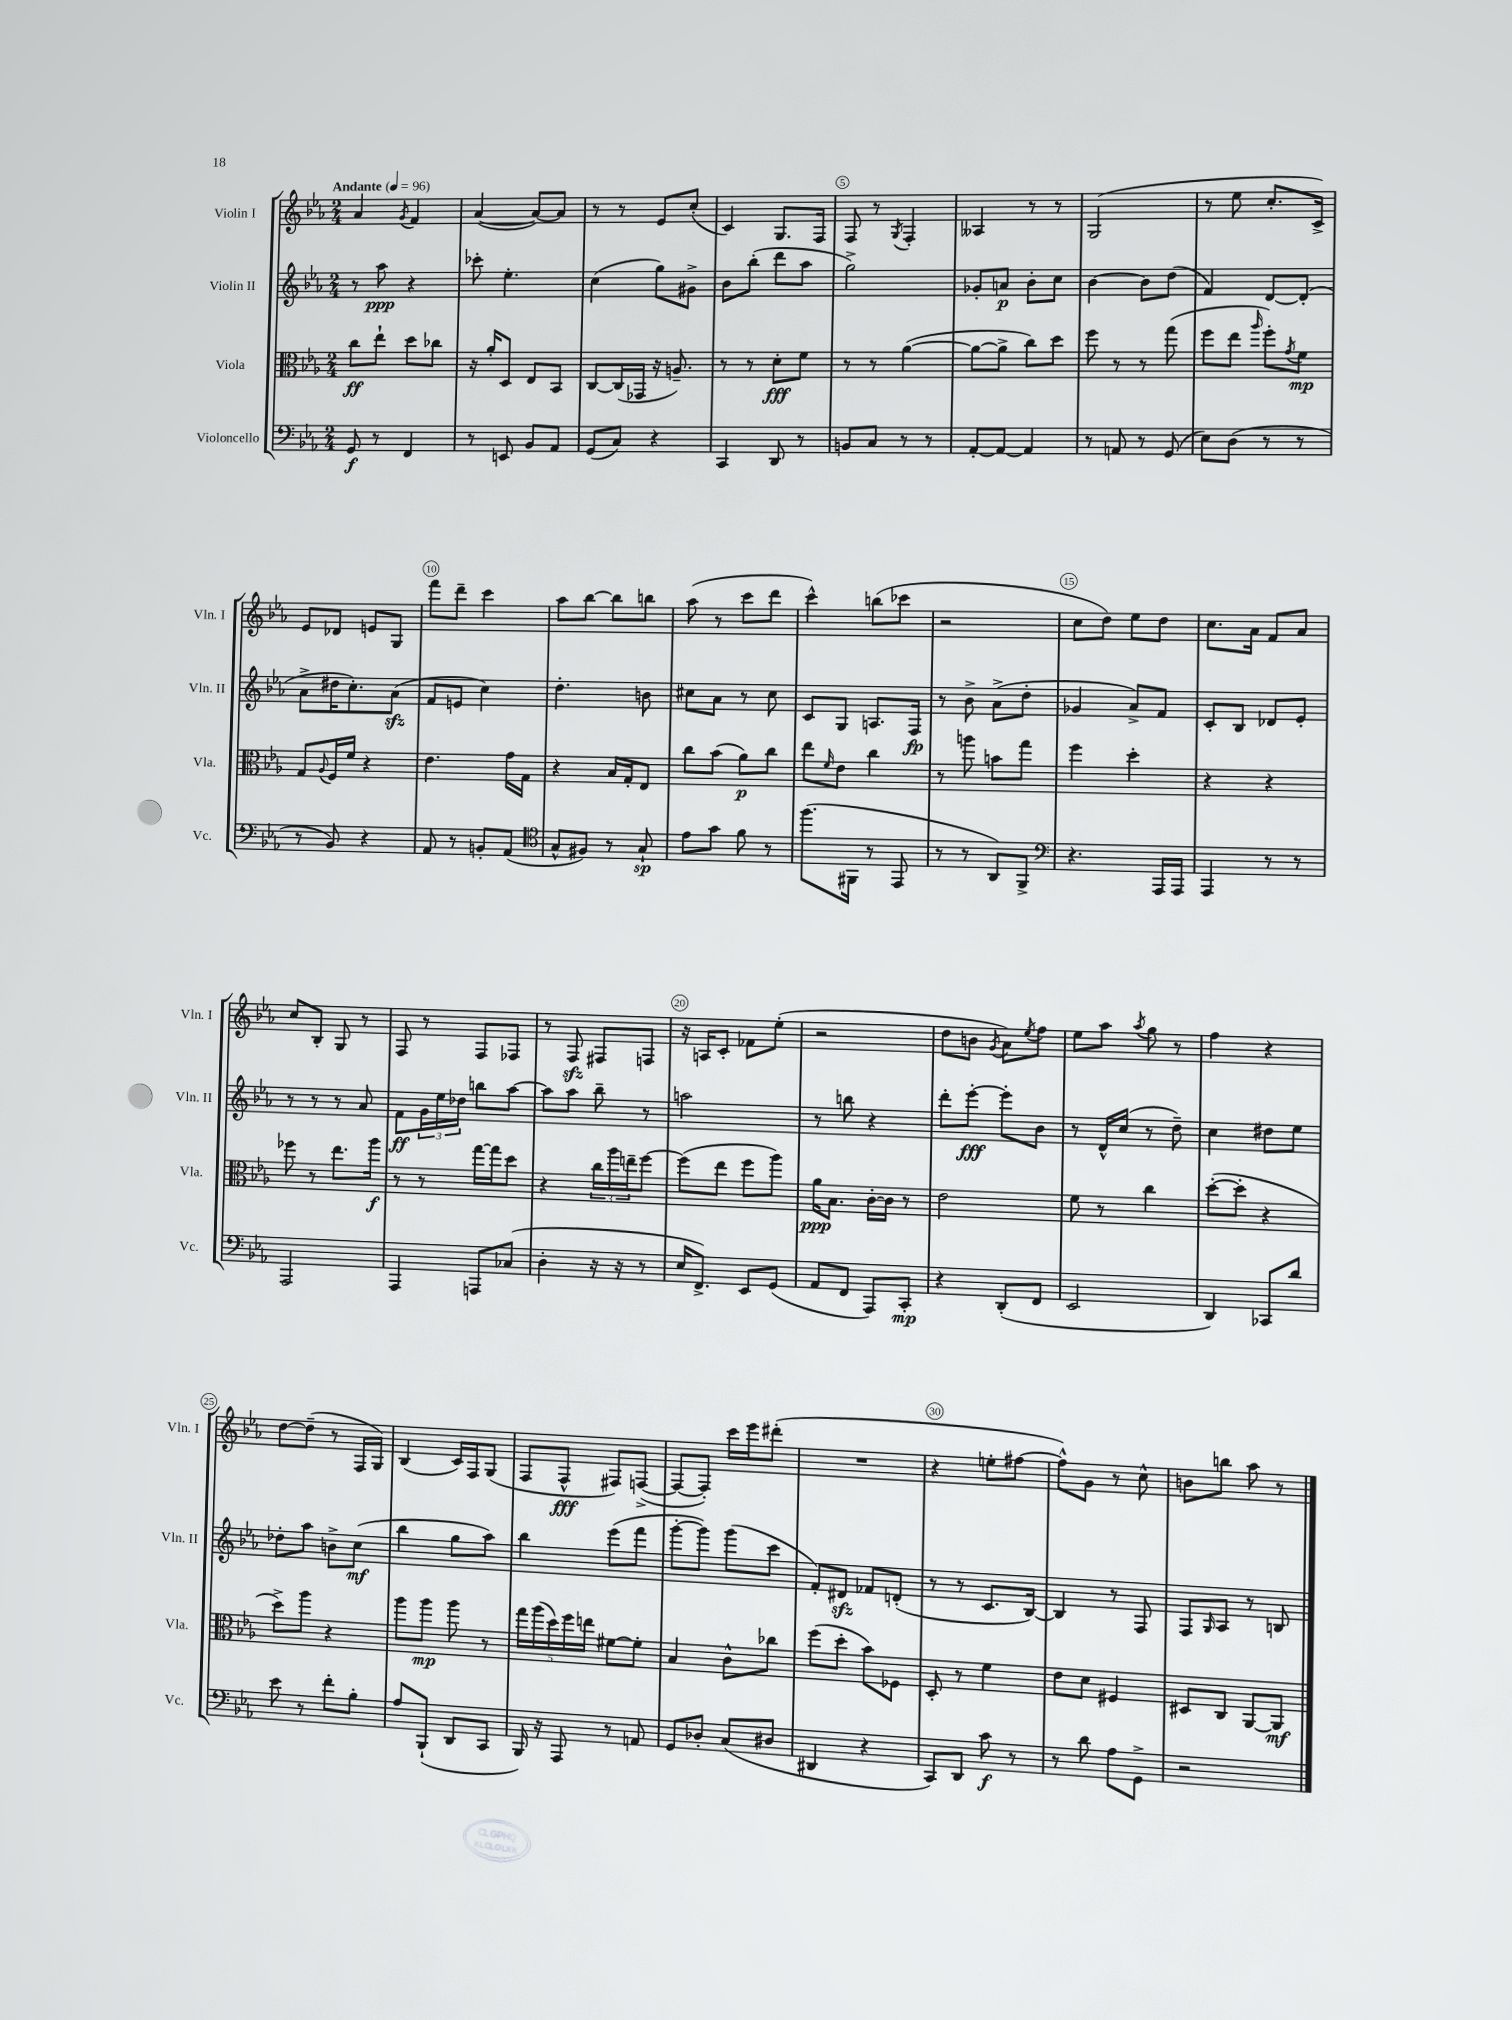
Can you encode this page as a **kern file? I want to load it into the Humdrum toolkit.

**kern	**kern	**kern	**kern
*staff4	*staff3	*staff2	*staff1
*clefF4	*clefC3	*clefG2	*clefG2
*k[b-e-a-]	*k[b-e-a-]	*k[b-e-a-]	*k[b-e-a-]
*M2/4	*M2/4	*M2/4	*M2/4
*MM96	*MM96	*MM96	*MM96
8GG/	8cc\L	8r	4a-/
8r	8ee-`\J	8aa-\	.
.	.	.	8qg/
4FF/	8dd\L	4r	4f/
.	8cc-\J	.	.
=	=	=	=
8r	16r	8ccc-'\	([4a-/
.	16a-'/LK	.	.
8EE/	8D/J	4.ee-'\	.
8BB-/L	8E-/L	.	8a-/_L)
8AA-/J	8BB-/J	.	8a-/]J
=	=	=	=
(8GG/L	[8C/L	(4cc\	8r
8C/J)	(16C/]L	.	8r
.	16GG-/JJ	.	.
4r	16r	8gg\L)	8e-/L
.	8.A~/)	.	.
.	.	8g#^\J	(8cc'/J
=	=	=	=
4CC/	8r	8b-\L	4c/)
.	8r	(8bb-'\J	.
8DD/	8d'\L	8ddd\L	8.G/L
8r	8f\J	8aa-\J	.
.	.	.	16F/Jk
=	=	=	=
8BB/L	8r	2gg^\)	8F/
8C/J	8r	.	8r
.	.	.	8qG/
8r	([4a-\	.	4F'/
8r	.	.	.
=	=	=	=
[8AA-'/L	8a-\_L	8g-'/L	4A--/
8AA-/_J	8a-^\]J	8a/J	.
4AA-/]	8cc\L)	8b-'\L	8r
.	8dd\J	8cc\J	8r
=	=	=	=
8r	8ff\	[4b-\	(2G/
8AA/	8r	.	.
8r	8r	8b-\]L	.
(8GG/	(8gg\	(8dd\J	.
=	=	=	=
8E-\L)	8ff\L	4f/)	8r
(8D\J	8ee-\J	.	8ee-\
.	16qqaa-/	.	.
8r	8ff'\L)	[8d/L	8.cc'/L
.	8qg/	.	.
8r	8f\J	(8d'/]J	.
.	.	.	16c^/Jk)
=	=	=	=
8r	8G/L	8a-^\L	8e-/L
.	8qqA-/	.	.
8BB-/)	16F/L	16dd#\K	8d-/J
.	16f/JJ	8.cc'\)	.
4r	4r	.	8e/L
.	.	(8a-\J	8G/J
=	=	=	=
8AA-/	4.e-\	8f/L	8fff\L
8r	.	8e/J	8ddd~\J
8BB'/L	.	4cc\)	4ccc\
(8AA-/J	16g\LL	.	.
.	16G\JJ	.	.
=	=	=	=
*clefC4	*	*	*
8G^^/L	4r	4.dd'\	8aa-\L
8F#/J)	.	.	[8bb-\J
8r	16B-/LL	.	8bb-\]L
.	16G'/J	.	.
8G`/	8E-/J	8b\	8bb\J
=	=	=	=
8e-\L	8cc\L	8cc#\L	(8aa-\
8g\J	(8b-\J	8a-\J	8r
8f\	8a-\L)	8r	8ccc\L
8r	8cc\J	8cc#\	8ddd\J
=	=	=	=
(8.ff\L	8ee-\L	8c/L	4ccc^^\)
.	16qqf/	.	.
.	8e-\J	8G/J	.
16FF#\Jk	.	.	.
8r	4cc\	8.A/L	(8bb\L
8EE-/	.	.	8ccc-\J
.	.	16F/Jk	.
=	=	=	=
8r	8r	8r	2r
8r	8aa\	8b-^\	.
8AA-/L)	8b\L	(8a-^\L	.
8FF^/J	8gg\J	8dd'\J	.
=	=	=	=
*clefF4	*	*	*
4.r	4ff\	4g-/	8cc\L
.	.	.	8dd\J)
.	4dd'\	8a-^/L)	8ee-\L
16AAA-/LL	.	8f/J	8dd\J
16AAA-/JJ	.	.	.
=	=	=	=
4AAA-/	4r	8c'/L	8.cc\L
.	.	8B-/J	.
.	.	.	16a-\Jk
8r	4r	8d-/L	8f/L
8r	.	8e-'/J	8a-/J
=	=	=	=
2AAA-/	8ff-\	8r	8cc/L
.	8r	8r	8B-'/J
.	8.ee-\L	8r	8G/
.	.	8a-/	8r
.	16aa-\Jk	.	.
=	=	=	=
4AAA-/	8r	8f\L	8F/
.	8r	24g\L	8r
.	.	24ee-\	.
.	.	24dd-\JJ	.
8AAA/L	[16gg\LL	8bb\L	8F/L
.	16gg\]J	.	.
(8C-/J	8dd\J	[8aa-\J	8F-/J
=	=	=	=
4D'\	4r	8aa-\]L	8r
.	.	8aa-\J	8F/
16r	24cc\LL	8bb-~\	8F#/L
.	24aa-\	.	.
16r	.	.	.
.	24ee~\J	.	.
8r	[8ff\J	8r	8F/J
=	=	=	=
16E-/LK	(8ff\]L	2aa\	16r
8.FF^/J)	.	.	16A/LK
.	8ee-\J	.	8c'/J
8EE-/L	8ff\L	.	8f-\L
(8GG/J	8aa-\J)	.	(8ee-'\J
=	=	=	=
8AA-/L	16a-\LK	8r	2r
.	8.B-\J	.	.
8FF/J	.	8bb\	.
8AAA-/L)	[16c'\LL	4r	.
.	16c\]JJ	.	.
8CC'/J	8r	.	.
=	=	=	=
4r	2e-\	8ddd'\L	8dd\L
.	.	[8eee-'\J	8b\J
.	.	.	8qg/
(8DD'/L	.	8eee-'\]L	8a-\L)
.	.	.	8qee-/
8FF/J	.	8b-\J	8ff\J
=	=	=	=
2EE-/	8f\	8r	8ee-\L
.	8r	16d^^/LL	8aa-\J
.	.	(16cc/JJ	.
.	.	.	8qaa-/
.	4cc\	8r	8gg\
.	.	8dd~\)	8r
=	=	=	=
4DD/)	([8dd'\L	4cc\	4ff\
.	8dd'\]J	.	.
8CC-/L	4r	8dd#\L	4r
8d/J	.	8ee-\J	.
=	=	=	=
8e-\	8dd^\L)	8dd-'\L	[8dd\L
8r	8aa-\J	8aa-\J	(8dd~\]J
8f'\L	4r	8b^\L	8r
8B-'\J	.	(8cc\J	16F/LL
.	.	.	16G/JJ)
=	=	=	=
8A-/L	8aa-\L	4bb-\	(4B-/
(8BBB-`/J	8aa-\J	.	.
8DD/L	8aa-\	8gg\L	16c/LL)
.	.	.	16F/J
8CC/J	8r	8aa-\J)	(8G/J
=	=	=	=
16BBB-/)	20gg\LL	4bb-\	8F/L
.	(20aa-\	.	.
16r	.	.	.
.	20dd\)	.	.
8AAA-/	.	.	8F^^/J
.	20ff\	.	.
.	20ee\JJ	.	.
8r	[8f#\L	(8eee-\L	8F#/L)
8AA/	8f#'\]J	8fff\J	([8F^/J
=	=	=	=
8GG/L	4B-/	[8ggg'\L	8F/_L
8D-'/J	.	8ggg\]J)	8F'/]J)
(8C/L	8c^^\L	(8ggg\L	16ccc\LL
.	.	.	16eee-\J
8D#/J	8cc-\J	8ccc\J	(8ddd#'\J
=	=	=	=
4DD#/	(8ff\L	8f'/L)	2r
.	8dd'\J	8d#/J	.
4r	8b-\L)	8f-/L	.
.	8F-\J	(8d'/J	.
=	=	=	=
8CC/L)	8D'/	8r	4r
8DD/J	8r	8r	.
8c\	4f\	8.c/L	8ee'\L
8r	.	.	[8ff#\J
.	.	[16B-/Jk)	.
=	=	=	=
8r	8e-\L	4B-/]	8ff#^^\]L)
8d\	8d\J	.	8g\J
8A-\L	4F#/	8r	8r
8GG^\J	.	8F/	8cc^^\
=	=	=	=
2r	8D#/L	8F/L	8b\L
.	.	16qqG/	.
.	8C/J	8A-/J	8bb\J
.	[8AA-/L	8r	8aa-\
.	8AA-/]J	8B/	8r
==	==	==	==
*-	*-	*-	*-
